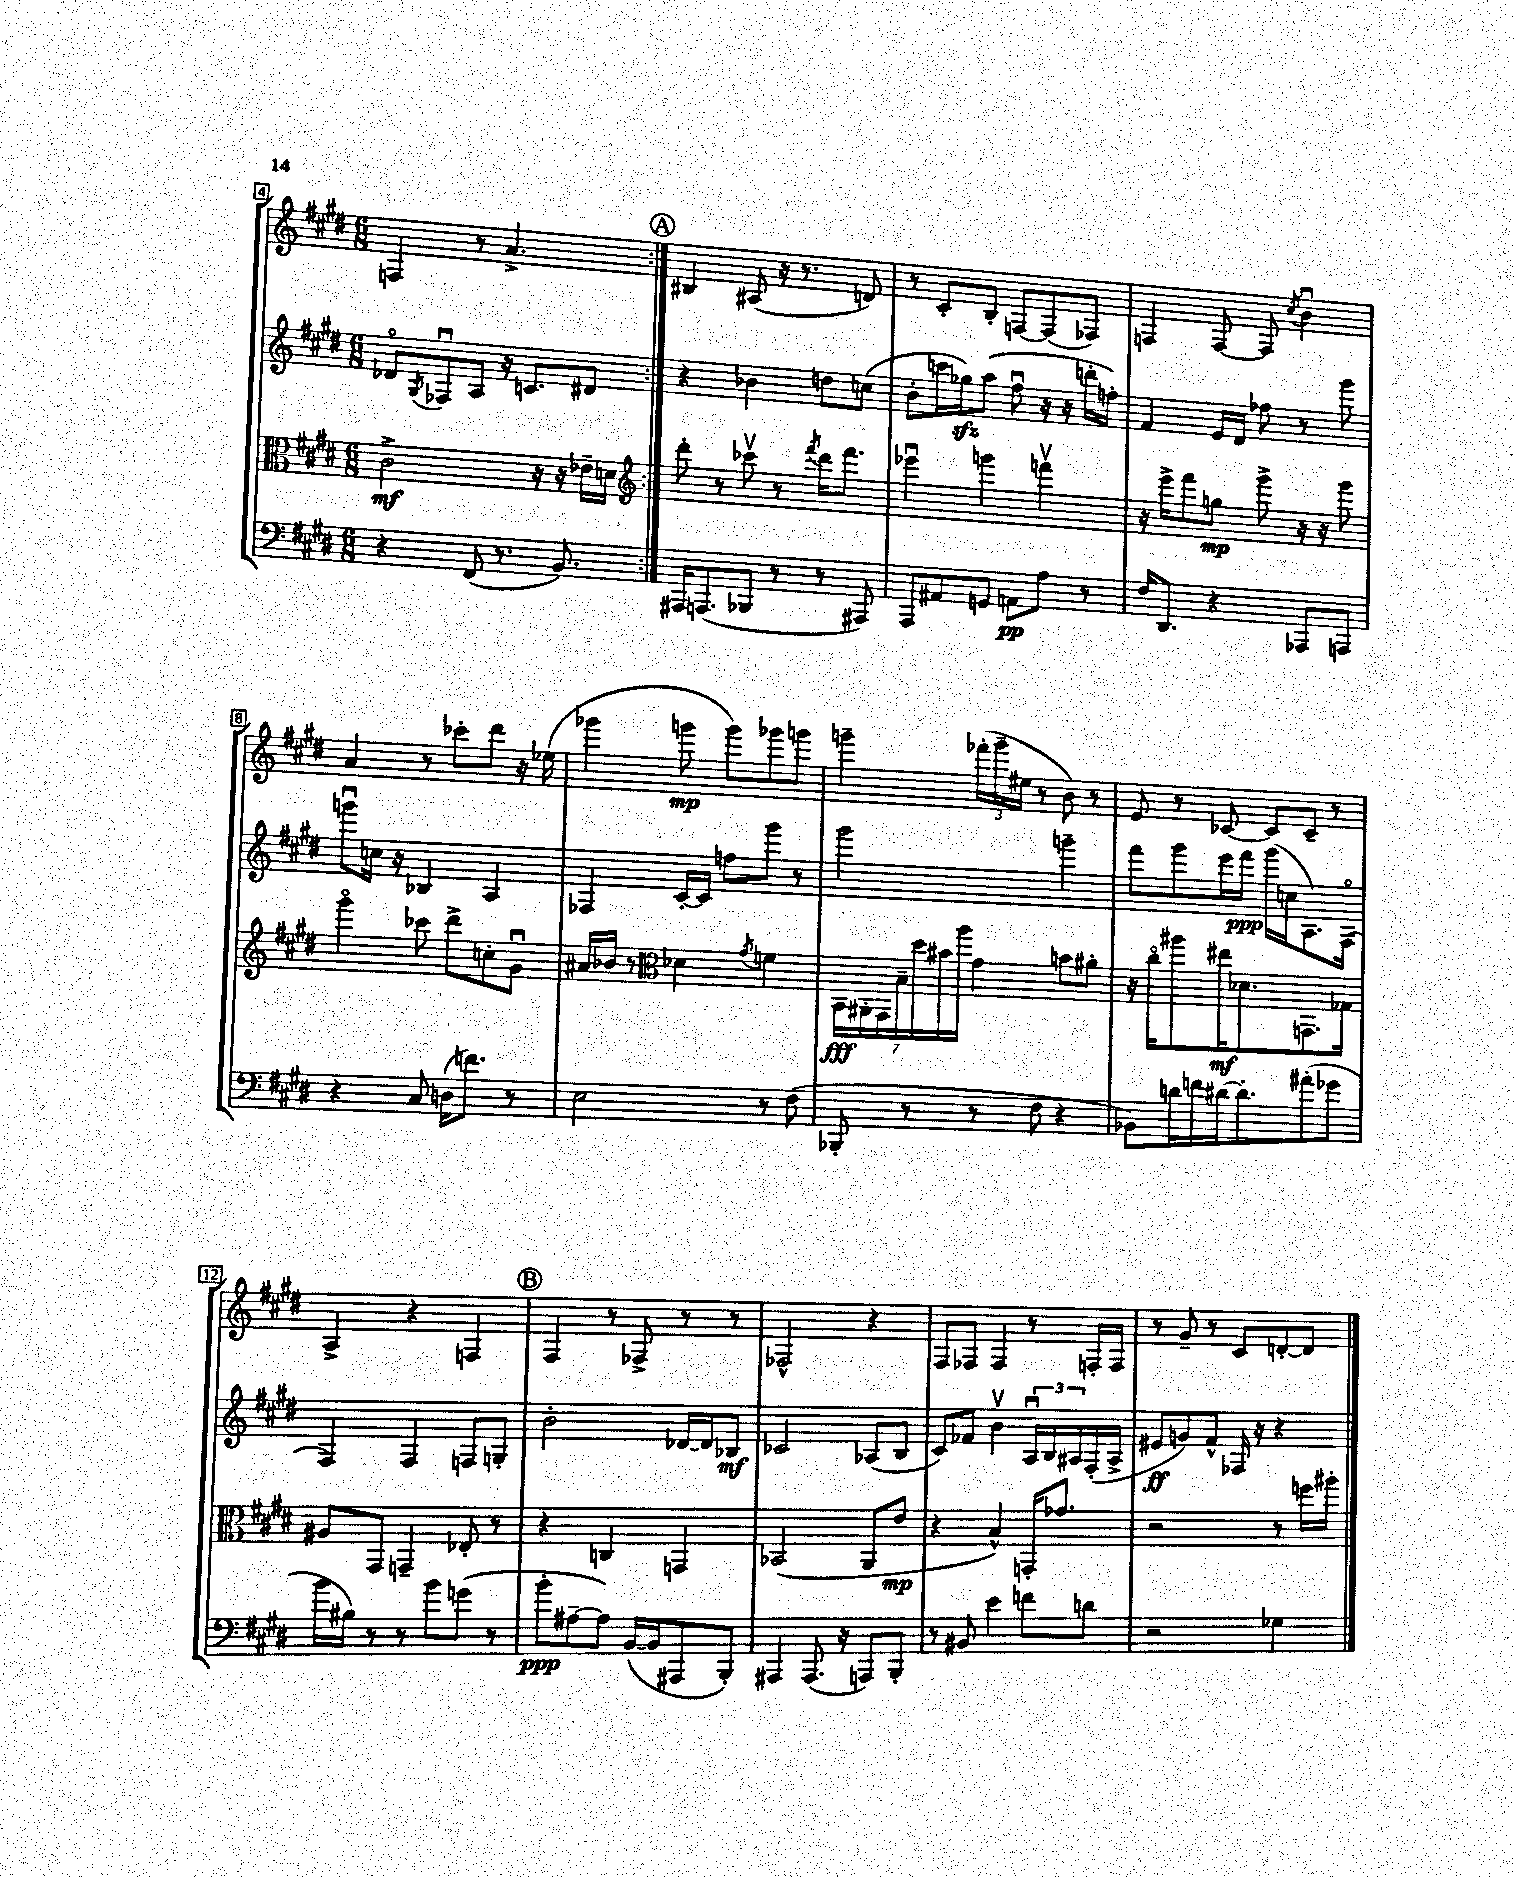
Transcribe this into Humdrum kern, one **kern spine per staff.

**kern	**dynam	**kern	**dynam	**kern	**dynam	**kern	**dynam
*part4	*part4	*part3	*part3	*part2	*part2	*part1	*part1
*staff4	*staff4	*staff3	*staff3	*staff2	*staff2	*staff1	*staff1
*clefF4	*	*clefC3	*	*clefG2	*	*clefG2	*
*k[f#c#g#d#]	*	*k[f#c#g#d#]	*	*k[f#c#g#d#]	*	*k[f#c#g#d#]	*
*M6/8	*	*M6/8	*	*M6/8	*	*M6/8	*
=4	=4	=4	=4	=4	=4	=4	=4
4r	.	2c#^\	mf	8d-X/L	.	4Fn/	.
.	.	.	.	8qG#/	.	.	.
.	.	.	.	8F-Xu/	.	.	.
(8FF#/	.	.	.	8A/J	.	8r	.
8.r	.	.	.	16r	.	4.a^/	.
.	.	.	.	8.cn/L	.	.	.
.	.	16r	.	.	.	.	.
8.BB/)	.	16r	.	.	.	.	.
.	.	16e-X~\LL	.	8d#X/J	.	.	.
.	.	16dn\JJ	.	.	.	.	.
!!LO:REH:place=s1:t=A
=5:|!	=5:|!	=5:|!	=5:|!	=5:|!	=5:|!	=5:|!	=5:|!
*	*	*clefG2	*	*	*	*	*
16AAA#X/KL	.	8ddd#'\	.	4r	.	4B#X/	.
(8.AAAn/	.	.	.	.	.	.	.
.	.	8r	.	.	.	.	.
8BBB-X/J	.	8ccc-Xv\	.	4b-X\	.	(8A#X/	.
8r	.	8r	.	.	.	16r	.
.	.	.	.	.	.	8.r	.
.	.	8qfff#/	.	.	.	.	.
8r	.	16ddd#\KL	.	8ddn\L	.	.	.
.	.	8.fff#\J	.	.	.	.	.
8AAA#X/)	.	.	.	(8ccn\J	.	8dn/)	.
=6	=6	=6	=6	=6	=6	=6	=6
8AAA/L	.	4eee-Xu\	.	8b'\L	.	8r	.
8AA#X/	.	.	.	16cccn\L	.	8c#'/L	.
.	.	.	.	16gg-Xzz\J)	.	.	.
8GGn/J	.	4gggn\	.	(8aa\J	.	8B'/J	.
8AAn\L	pp	.	.	8ff#u\	.	[8Fn/L	.
8A\J	.	4fffnv\	.	16r	.	(8F/]	.
.	.	.	.	16r	.	.	.
8r	.	.	.	16dddn'\LL	.	8F-X/J)	.
.	.	.	.	16ffn'\JJ)	.	.	.
=7	=7	=7	=7	=7	=7	=7	=7
16F#/KL	.	16r	.	4f#/	.	4Fn/	.
8.DD#/J	.	16eee^\KL	.	.	.	.	.
.	.	8fff#\	.	.	.	.	.
4r	.	8ggn\J	mp	16e/LL	.	[8F/	.
.	.	.	.	16d#/JJ	.	.	.
.	.	8ggg#^\	.	8ff-X\	.	8F/]	.
.	.	.	.	.	.	8qcc#/	.
8AAA-X/L	.	16r	.	8r	.	4bu\	.
.	.	16r	.	.	.	.	.
8AAAn/J	.	8ggg#\	.	8ggg#\	.	.	.
!!LO:LB:g=z
=8	=8	=8	=8	=8	=8	=8	=8
4r	.	4ggg#\	.	8gggnu\L	.	4a/	.
.	.	.	.	16ccn\Jk	.	.	.
.	.	.	.	16r	.	.	.
8C#/	.	8ccc-X\	.	4B-X/	.	8r	.
(16Dn\KL	.	8ddd#^\L	.	.	.	8ccc-X'\L	.
8.fn\J)	.	.	.	.	.	.	.
.	.	8ccn'\	.	4A/	.	8ddd#\J	.
8r	.	8g#u\J	.	.	.	16r	.
.	.	.	.	.	.	(16ee-X\	.
=9	=9	=9	=9	=9	=9	=9	=9
2E\	.	16a#X/LL	.	4F-X/	.	4ggg-X\	.
.	.	16b-X/JJ	.	.	.	.	.
.	.	8r	.	.	.	.	.
*	*	*clefC3	*	*	*	*	*
.	.	4d-X\	.	[16c#'/LL	.	8gggn\	mp
.	.	.	.	16c#/JJ]	.	.	.
.	.	.	.	8ffn\L	.	8ggg\L)	.
.	.	8qg#/	.	.	.	.	.
8r	.	4fn\	.	8ggg#\J	.	8ggg-X\	.
(8F#\	.	.	.	8r	.	8gggn\J	.
=10	=10	=10	=10	=10	=10	=10	=10
8BBB-X'/	.	28BB\LL	fff	2ggg#\	.	4gggn~\	.
.	.	28AA#X'\	.	.	.	.	.
.	.	28GG#\	.	.	.	.	.
.	.	28B~\	.	.	.	.	.
8r	.	.	.	.	.	.	.
.	.	28dd#\	.	.	.	.	.
.	.	28b#X\	.	.	.	.	.
.	.	28aa\JJ	.	.	.	.	.
8r	.	4g#\	.	.	.	(24fff-X'\LL	.
.	.	.	.	.	.	24ggg~\	.
.	.	.	.	.	.	24ee#X\JJ	.
8F#\	.	.	.	.	.	8r	.
4r	.	8bn\L	.	4gggn~\	.	8b\)	.
.	.	8a#X'\J	.	.	.	8r	.
=11	=11	=11	=11	=11	=11	=11	=11
8BB-X\L)	.	16r	.	8fff#\L	.	8e/	.
.	.	16cc#\KL	.	.	.	.	.
16dn\L	.	8aa#X\	.	8ggg#\	.	8r	.
16fn\	.	.	.	.	.	.	.
[16d#X\J	.	16ee#X\K	mf	16eee\L	.	[8c-X/	.
8.d#'\]	.	8.d-X\	.	16fff#\JJ	ppp	.	.
.	.	.	.	(16ggg#\LL	.	8c-/L]	.
.	.	.	.	16ccn\J	.	.	.
(8a#X'\	.	8.GGn\	.	8.A\)	.	8c-~/J	.
8g-X\J	.	.	.	.	.	8r	.
.	.	16G-X\Jk	.	(16F#\Jk	.	.	.
!!LO:LB:g=z
=12	=12	=12	=12	=12	=12	=12	=12
16b\LL	.	8A#X/L	.	4F#/)	.	4A^/	.
16B#X\JJ)	.	.	.	.	.	.	.
8r	.	8GG#/J	.	.	.	.	.
8r	.	4GGn~/	.	4F#/	.	4r	.
8b\L	.	.	.	.	.	.	.
(8gn\J	.	8E-X'/	.	8Fn/L	.	4Fn/	.
8r	.	8r	.	8Gn'/J	.	.	.
!!LO:REH:place=s1:t=B
=13	=13	=13	=13	=13	=13	=13	=13
8b'\L	ppp	4r	.	2b'\	.	4F#/	.
[8A#X~\	.	.	.	.	.	.	.
8A#\J])	.	4Cn/	.	.	.	8r	.
([16BB/LL	.	.	.	.	.	8F-X^/	.
16BB/J]	.	.	.	.	.	.	.
8AAA#X/	.	4GGn/	.	[16d-X/LL	.	8r	.
.	.	.	.	16d-/J]	.	.	.
8BBB'/J)	.	.	.	8B-X/J	mf	8r	.
=14	=14	=14	=14	=14	=14	=14	=14
4AAA#X/	.	(2BB-X/	.	2c-X/	.	2F-X^^/	.
(8.AAA#/	.	.	.	.	.	.	.
16r	.	.	.	.	.	.	.
8AAAn/L)	.	8AA/L	.	(8A-X/L	.	4r	.
8BBB'/J	.	8e/J	mp	8B/J	.	.	.
=15	=15	=15	=15	=15	=15	=15	=15
8r	.	4r	.	8c#/L)	.	8F#/L	.
8BB#X/	.	.	.	8f-X/J	.	8F-X/J	.
4e\	.	4B^^/)	.	4bv\	.	4F-/	.
8fn\L	.	16GGn'/KL	.	24Au/LL	.	8r	.
.	.	.	.	24B/	.	.	.
.	.	8.g-X/J	.	.	.	.	.
.	.	.	.	24A#X/	.	.	.
8dn\J	.	.	.	(16F#'/	.	16Fn'/LL	.
.	.	.	.	16A#^/JJ	.	16F/JJ	.
=16	=16	=16	=16	=16	=16	=16	=16
2r	.	2r	.	8e#X/L	ff	8r	.
.	.	.	.	8gn/)	.	8g#~/	.
.	.	.	.	8f#^^/J	.	8r	.
.	.	.	.	16F-X/	.	8c#/L	.
.	.	.	.	16r	.	.	.
4G-X\	.	8r	.	4r	.	[8dn'/	.
.	.	16ffn\LL	.	.	.	8d/J]	.
.	.	16aa#X'\JJ	.	.	.	.	.
==	==	==	==	==	==	==	==
*-	*-	*-	*-	*-	*-	*-	*-
